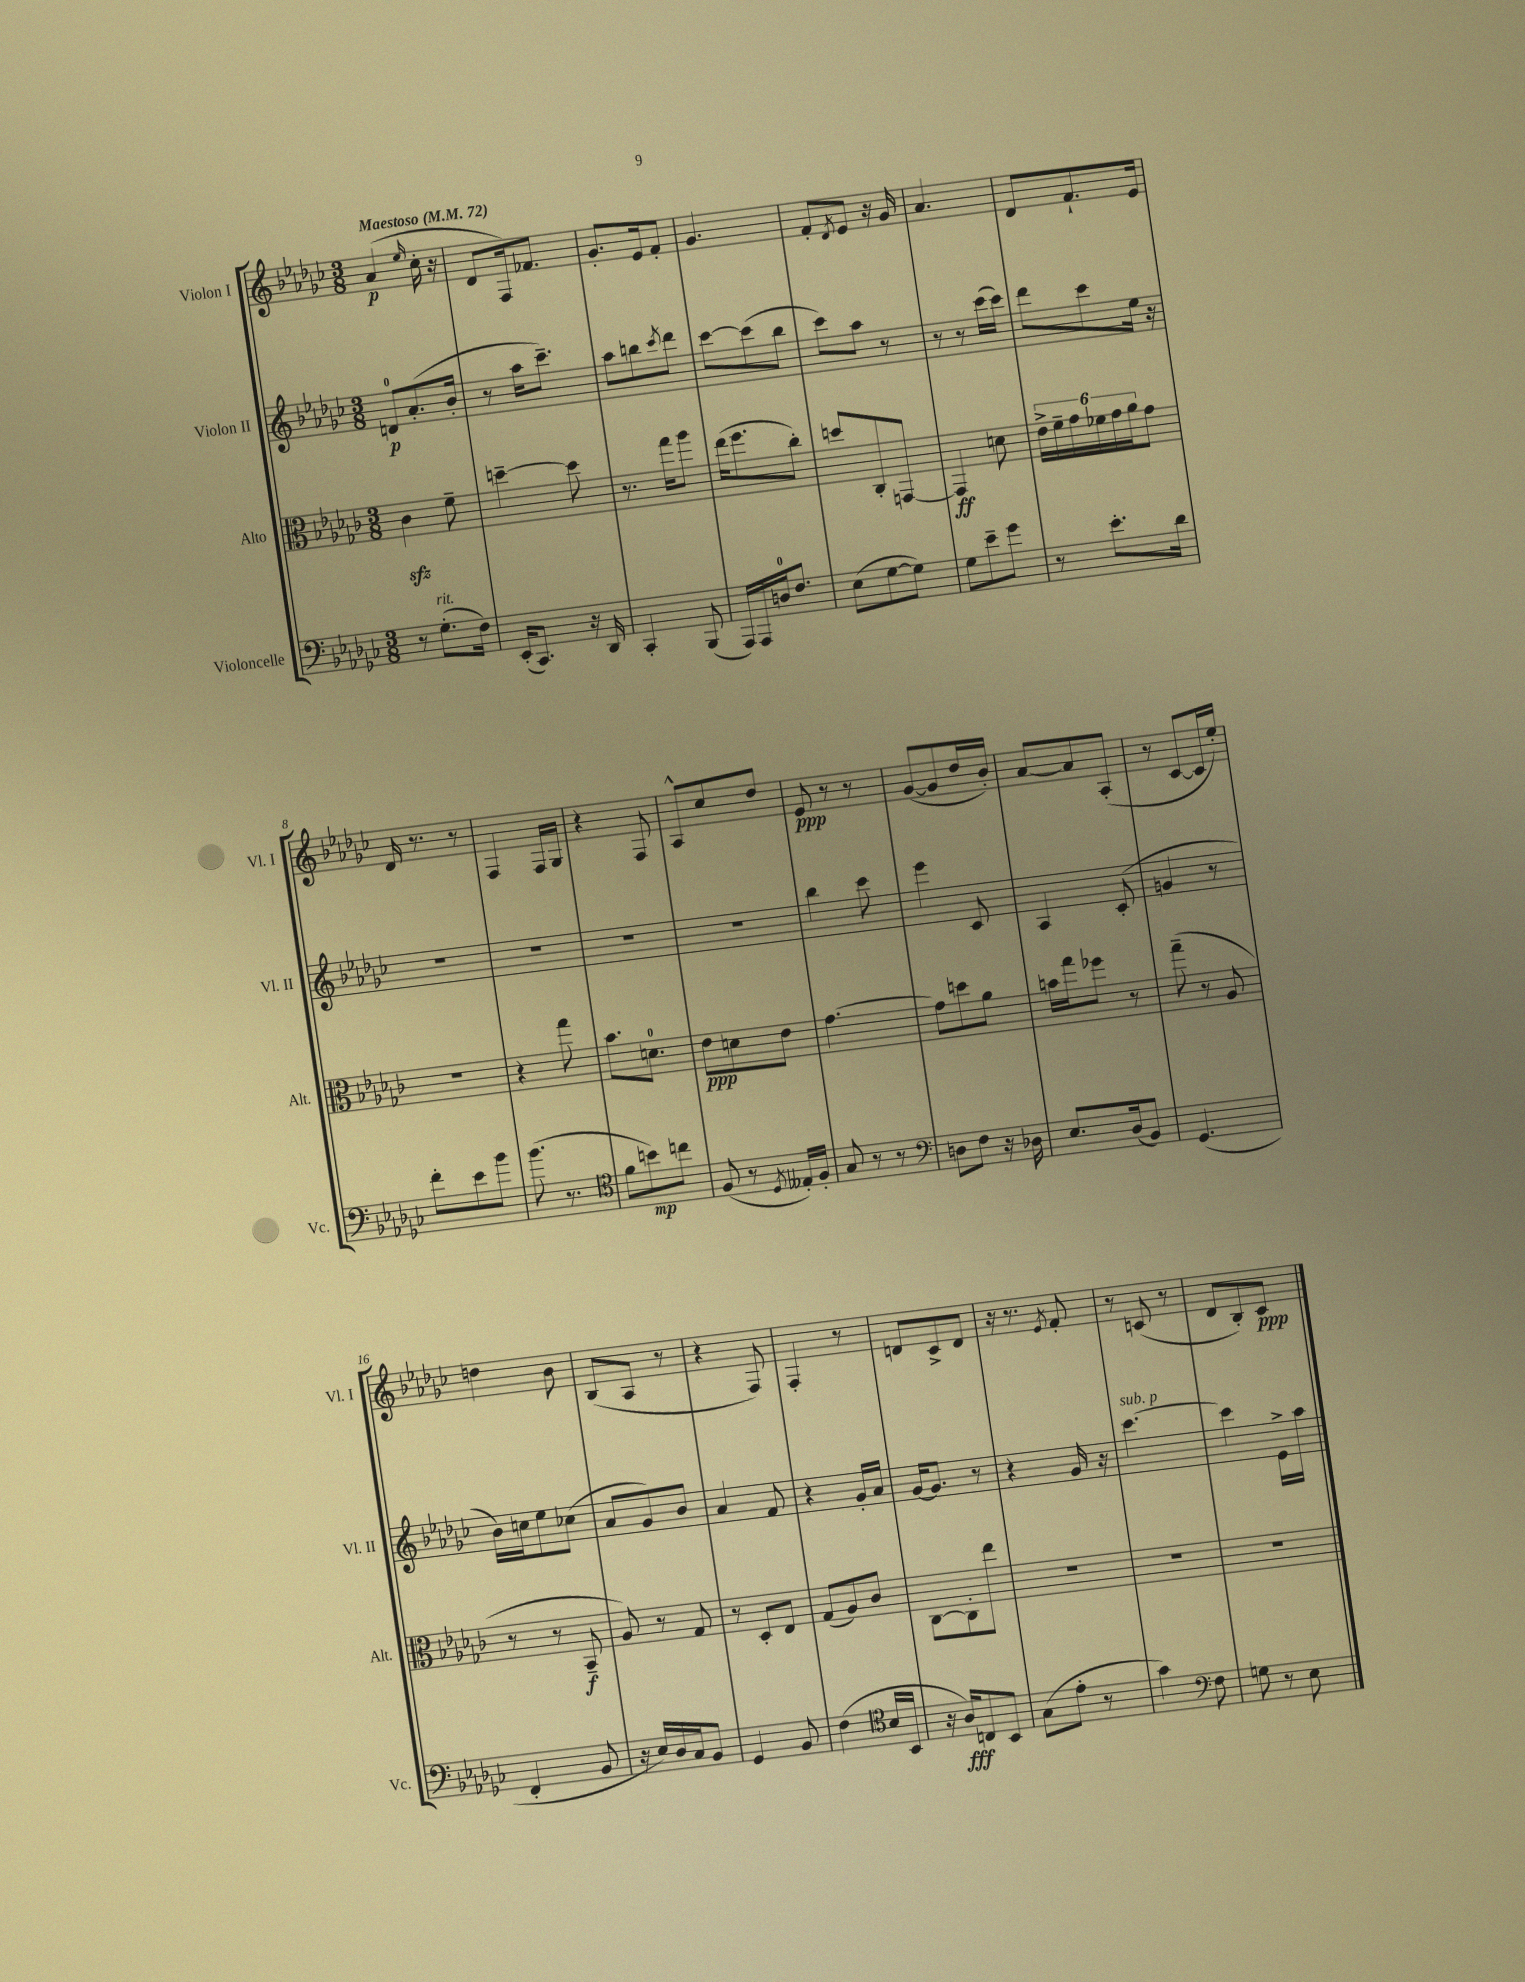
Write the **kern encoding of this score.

**kern	**dynam	**kern	**dynam	**kern	**dynam	**kern	**dynam
*part4	*part4	*part3	*part3	*part2	*part2	*part1	*part1
*staff4	*staff4	*staff3	*staff3	*staff2	*staff2	*staff1	*staff1
*I"Violoncelle	*	*I"Alto	*	*I"Violon II	*	*I"Violon I	*
*I'Vc.	*	*I'Alt.	*	*I'Vl. II	*	*I'Vl. I	*
*clefF4	*	*clefC3	*	*clefG2	*	*clefG2	*
*k[b-e-a-d-g-c-]	*	*k[b-e-a-d-g-c-]	*	*k[b-e-a-d-g-c-]	*	*k[b-e-a-d-g-c-]	*
*M3/8	*	*M3/8	*	*M3/8	*	*M3/8	*
*MM72	*	*MM72	*	*MM72	*	*MM72	*
=1	=1	=1	=1	=1	=1	=1	=1
!	!	!	!	!	!	!LO:TX:a:B:t=Maestoso	!
8r	.	4c-zz\	.	8dn/L	p	(4a-/	p
!LO:TX:a:i:t=rit.	!	!	!	!	!	!	!
(8.G-'\L	.	.	.	(8.a-'/	.	.	.
.	.	.	.	.	.	16qqee-/	.
.	.	8f~\	.	.	.	16cc-'\	.
16F\Jk)	.	.	.	16b-'/Jk	.	16r	.
=2	=2	=2	=2	=2	=2	=2	=2
(16EE-'/KL	.	[4ddn~\	.	8r	.	8d-/L	.
8.CC-/J)	.	.	.	.	.	.	.
.	.	.	.	16aa-\KL	.	16F/k)	.
.	.	.	.	8.ccc-~\J)	.	8.f-X/J	.
16r	.	8dd\]	.	.	.	.	.
16DD-/	.	.	.	.	.	.	.
=3	=3	=3	=3	=3	=3	=3	=3
4CC-'/	.	8.r	.	8aa-\L	.	8.g-'/L	.
.	.	.	.	8bbn\	.	.	.
.	.	16gg-\KL	.	.	.	16e-/k	.
.	.	.	.	8qccc-/	.	.	.
(8BBB-/	.	8aa-\J	.	8ddd-\J	.	8f'/J	.
=4	=4	=4	=4	=4	=4	=4	=4
16AAA-/LL)	.	(16ee-\KL	.	[8ccc-\L	.	4.g-/	.
16AAA-/	.	8.ff\	.	.	.	.	.
16Dn/J	.	.	.	(8ccc-\]	.	.	.
8.F/J	.	.	.	.	.	.	.
.	.	8cc-'\J)	.	8bb-\J	.	.	.
=5	=5	=5	=5	=5	=5	=5	=5
(8E-\L	.	8ddn/L	.	8ccc-\L)	.	8f'/L	.
.	.	.	.	.	.	8qd-/	.
[8G-\	.	8C-'/	.	8aa-\J	.	8e-/J	.
8G-\J])	.	[8GGn/J	.	8r	.	16r	.
.	.	.	.	.	.	16g-/	.
=6	=6	=6	=6	=6	=6	=6	=6
8G-\L	.	4GG/]	ff	8r	.	4.a-/	.
8e-~\	.	.	.	8r	.	.	.
8g-\J	.	8dn\	.	(16ccc-\LL	.	.	.
.	.	.	.	16ccc-\JJ)	.	.	.
=7	=7	=7	=7	=7	=7	=7	=7
8r	.	24e-^\LL	.	8ddd-\L	.	8d-/L	.
.	.	24f~\	.	.	.	.	.
.	.	24g-\	.	.	.	.	.
8.e-'\L	.	24f-X\	.	8ccc-\	.	8.f`/	.
.	.	24g-\	.	.	.	.	.
.	.	24a-\J	.	.	.	.	.
.	.	8g-\J	.	16ee-\Jk	.	.	.
16d-\Jk	.	.	.	16r	.	16e-/Jk	.
!!LO:LB:g=z
=8	=8	=8	=8	=8	=8	=8	=8
8f'\L	.	4.r	.	4.r	.	16d-/	.
.	.	.	.	.	.	8.r	.
8e-\	.	.	.	.	.	.	.
8b-\J	.	.	.	.	.	8r	.
=9	=9	=9	=9	=9	=9	=9	=9
(8.b-\	.	4r	.	4.r	.	4F/	.
8.r	.	.	.	.	.	.	.
.	.	8gg-\	.	.	.	16F/LL	.
.	.	.	.	.	.	16G-/JJ	.
=10	=10	=10	=10	=10	=10	=10	=10
*clefC4	*	*	*	*	*	*	*
8f\L	.	8.b-\L	.	4.r	.	4r	.
8bn\)	mp	.	.	.	.	.	.
.	.	8.dn\J	.	.	.	.	.
8ccn\J	.	.	.	.	.	8F/	.
=11	=11	=11	=11	=11	=11	=11	=11
(8F/	.	8e-\L	ppp	4.r	.	8A-^^/L	.
8r	.	8dn\	.	.	.	8cc-/	.
8qD-/	.	.	.	.	.	.	.
16E--X'/LL)	.	8e-\J	.	.	.	8dd-/J	.
16F'/JJ	.	.	.	.	.	.	.
=12	=12	=12	=12	=12	=12	=12	=12
8G-/	.	[4.g-\	.	4bb-\	.	8e-/	ppp
8r	.	.	.	.	.	8r	.
8r	.	.	.	8ccc-\	.	8r	.
=13	=13	=13	=13	=13	=13	=13	=13
*clefF4	*	*	*	*	*	*	*
8Dn\L	.	8g-\L]	.	4eee-\	.	([8g-/L	.
8F\J	.	8ddn\	.	.	.	8g-/]	.
16r	.	8a-\J	.	8c-/	.	16dd-/L	.
16D-X\	.	.	.	.	.	16b-'/JJ)	.
=14	=14	=14	=14	=14	=14	=14	=14
8.E-/L	.	16bn\LL	.	4A-/	.	[8a-/L	.
.	.	16gg-\J	.	.	.	.	.
.	.	8ff-X\J	.	.	.	8a-/]	.
(16D-/k	.	.	.	.	.	.	.
8BB-/J)	.	8r	.	(8c-'/	.	(8A-'/J	.
=15	=15	=15	=15	=15	=15	=15	=15
(4.GG-/	.	(8gg-~\	.	4gn/	.	8r	.
.	.	8r	.	.	.	[8c-/L	.
.	.	8A-/	.	8r	.	16c-/L]	.
.	.	.	.	.	.	16ee-'/JJ)	.
!!LO:LB:g=z
=16	=16	=16	=16	=16	=16	=16	=16
4FF'/	.	8r	.	16b-\LL)	.	4ddn\	.
.	.	.	.	16ccn\J	.	.	.
.	.	8r	.	8ee-\	.	.	.
8BB-/	.	8BB-~/	f	(8cc-X\J	.	8b-\	.
=17	=17	=17	=17	=17	=17	=17	=17
16r	.	8A-/)	.	8a-/L	.	(8B-/L	.
16E-/LL)	.	.	.	.	.	.	.
16D-/	.	8r	.	8g-/)	.	8A-/J	.
16C-/J	.	.	.	.	.	.	.
8BB-/J	.	8G-/	.	8b-/J	.	8r	.
=18	=18	=18	=18	=18	=18	=18	=18
4GG-/	.	8r	.	4a-/	.	4r	.
.	.	8D-'/L	.	.	.	.	.
8BB-/	.	8E-/J	.	8f/	.	8F/)	.
=19	=19	=19	=19	=19	=19	=19	=19
(4F\	.	(8G-/L	.	4r	.	4F'/	.
.	.	8A-/)	.	.	.	.	.
*clefC4	*	*	*	*	*	*	*
16B-/LL	.	8c-/J	.	16g-'/LL	.	8r	.
16BB-/JJ	.	.	.	16a-/JJ	.	.	.
=20	=20	=20	=20	=20	=20	=20	=20
16r	.	[8C-\L	.	[16g-/KL	.	8dn/L	.
16A-/KL)	fff	.	.	8.g-/J]	.	.	.
8Cn/	.	8C-'\]	.	.	.	8c-^/	.
8BB-/J	.	8ee-\J	.	8r	.	8d/J	.
=21	=21	=21	=21	=21	=21	=21	=21
(8G-\L	.	4.r	.	4r	.	16r	.
.	.	.	.	.	.	8.r	.
8e-'\J	.	.	.	.	.	.	.
.	.	.	.	.	.	8qe-/	.
8r	.	.	.	16g-/	.	8f'/	.
.	.	.	.	16r	.	.	.
=22	=22	=22	=22	=22	=22	=22	=22
!	!	!	!	!LO:TX:a:i:t=sub. p	!	!	!
4g-\)	.	4.r	.	[4.ccc-\	.	8r	.
.	.	.	.	.	.	(8cn/	.
*clefF4	*	*	*	*	*	*	*
8F\	.	.	.	.	.	8r	.
=23	=23	=23	=23	=23	=23	=23	=23
8Gn\	.	4.r	.	4ccc-\]	.	8d-/L	.
8r	.	.	.	.	.	8B-'/)	.
8E-\	.	.	.	16e-^\LL	.	8c-/J	ppp
.	.	.	.	16aa-\JJ	.	.	.
==	==	==	==	==	==	==	==
*-	*-	*-	*-	*-	*-	*-	*-
